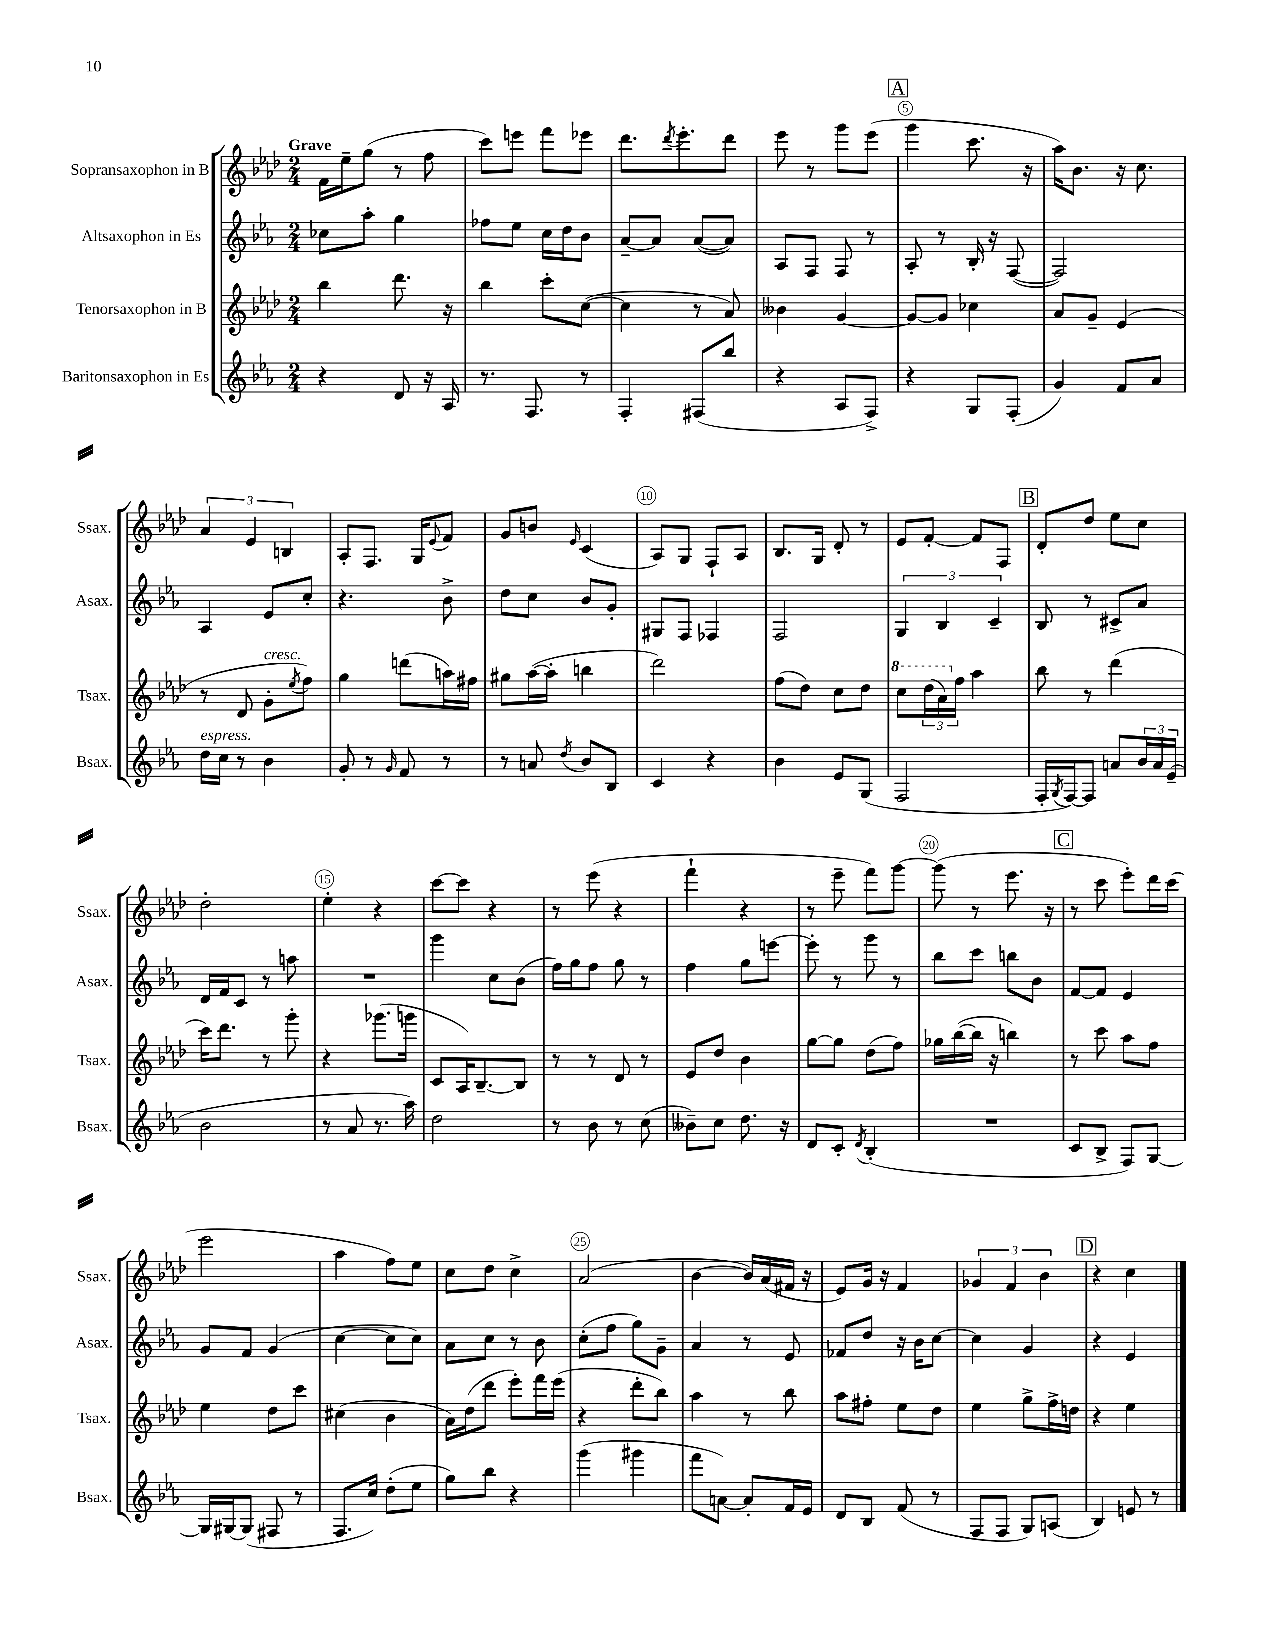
<<
\new StaffGroup <<
\new Staff = "s0" \with { instrumentName = "Sopransaxophon in B" shortInstrumentName = "Ssax." } {
    \clef treble \key aes \major \numericTimeSignature \time 2/4 \tempo "Grave"
    f'16 ees''16-- g''8( r8 f''8 |
    c'''8) e'''8 f'''8 ees'''8 |
    des'''8. \acciaccatura { des'''8 } ees'''8.-. des'''8 |
    ees'''8 r8 g'''8 ees'''8( |
    \mark \markup { \box "A" } g'''4 c'''8. r16 |
    aes''16) bes'8. r16 c''8. |
    \tuplet 3/2 { aes'4 ees'4 b4 } |
    aes8-. f8. g16 \appoggiatura { ees'8 } f'8 |
    g'8 b'8 \grace { ees'16 } c'4( |
    aes8) g8 f8-! aes8 |
    bes8. g16 des'8-. r8 |
    ees'8 f'8~-. f'8 f8 |
    \mark \markup { \box "B" } des'8-. des''8 ees''8 c''8 |
    des''2-. |
    ees''4-. r4 |
    c'''8~ c'''8 r4 |
    r8 ees'''8( r4 |
    f'''4-! r4 |
    r8 ees'''8-- f'''8) g'''8~ |
    g'''8( r8 ees'''8. r16 |
    \mark \markup { \box "C" } r8 c'''8 ees'''8-.) des'''16 c'''16( |
    ees'''2 |
    aes''4 f''8) ees''8 |
    c''8 des''8 c''4-> |
    aes'2( |
    bes'4~ bes'16) aes'16( fis'16 r16 |
    ees'8) g'16 r16 f'4 |
    \tuplet 3/2 { ges'4 f'4 bes'4 } |
    \mark \markup { \box "D" } r4 c''4 \bar "|." |
}
\new Staff = "s1" \with { instrumentName = "Altsaxophon in Es" shortInstrumentName = "Asax." } {
    \clef treble \key ees \major \numericTimeSignature \time 2/4
    ces''8 aes''8-. g''4 |
    fes''8 ees''8 c''16 d''16 bes'8 |
    aes'8~-- aes'8 aes'8~( aes'8) |
    aes8 f8 f8 r8 |
    \mark \markup { \box "A" } aes8-. r8 bes16-. r16 f8~( |
    f2) |
    aes4 ees'8 c''8-. |
    r4. bes'8-> |
    d''8 c''8 bes'8 g'8-. |
    gis8 f8 fes4 |
    f2 |
    \tuplet 3/2 { g4 bes4 c'4-- } |
    \mark \markup { \box "B" } bes8 r8 cis'8-> aes'8 |
    d'16 f'16 c'8 r8 a''8 |
    R2 |
    g'''4 c''8 bes'8( |
    f''16) g''16 f''8 g''8 r8 |
    f''4 g''8 e'''8~ |
    e'''8-. r8 g'''8 r8 |
    bes''8 c'''8 b''8 bes'8 |
    \mark \markup { \box "C" } f'8~ f'8 ees'4 |
    g'8 f'8 g'4( |
    c''4~ c''8 c''8) |
    aes'8 c''8 r8 bes'8 |
    c''8-.( f''8 g''8) g'8-- |
    aes'4 r8 ees'8 |
    fes'8 d''8 r16 bes'16 c''8~ |
    c''4 g'4 |
    \mark \markup { \box "D" } r4 ees'4 \bar "|." |
}
\new Staff = "s2" \with { instrumentName = "Tenorsaxophon in B" shortInstrumentName = "Tsax." } {
    \clef treble \key aes \major \numericTimeSignature \time 2/4
    bes''4 des'''8. r16 |
    bes''4 c'''8-. c''8~( |
    c''4 r8 aes'8) |
    beses'4 g'4~ |
    \mark \markup { \box "A" } g'8~ g'8 ces''4 |
    aes'8 g'8-- ees'4( |
    r8 des'8 g'8-.^\markup { \italic "cresc." } \acciaccatura { ees''8 } f''8) |
    g''4 d'''8( a''16) fis''16 |
    gis''8 aes''16~( aes''16-. b''4 |
    des'''2) |
    f''8( des''8) c''8 des''8 |
    \ottava #1 c'''8 \tuplet 3/2 { des'''16( aes''16) \ottava #0 f''16 } aes''4 |
    \mark \markup { \box "B" } bes''8 r8 des'''4( |
    c'''16) des'''8. r8 g'''8-. |
    r4 ges'''8.( g'''16 |
    c'8 aes16) bes8.~-- bes8 |
    r8 r8 des'8 r8 |
    ees'8 des''8 bes'4 |
    g''8~ g''8 des''8( f''8) |
    ges''16 bes''16~( bes''16 r16 b''4) |
    \mark \markup { \box "C" } r8 c'''8 aes''8 f''8 |
    ees''4 des''8 c'''8 |
    cis''4( bes'4 |
    aes'16) des''16( des'''8 ees'''8-.) f'''16 ees'''16( |
    r4 des'''8-. bes''8) |
    aes''4 r8 bes''8 |
    aes''8 fis''8-. ees''8 des''8 |
    ees''4 g''8-> f''16-> d''16 |
    \mark \markup { \box "D" } r4 ees''4 \bar "|." |
}
\new Staff = "s3" \with { instrumentName = "Baritonsaxophon in Es" shortInstrumentName = "Bsax." } {
    \clef treble \key ees \major \numericTimeSignature \time 2/4
    r4 d'8 r16 aes16 |
    r8. f8. r8 |
    f4-. fis8( bes''8 |
    r4 aes8 f8->) |
    \mark \markup { \box "A" } r4 g8 f8-.( |
    g'4) f'8 aes'8 |
    d''16^\markup { \italic "espress." } c''16 r8 bes'4 |
    g'8-. r8 \grace { g'16 } f'8 r8 |
    r8 a'8 \acciaccatura { d''8 } bes'8 bes8 |
    c'4 r4 |
    bes'4 ees'8 g8( |
    f2 |
    \mark \markup { \box "B" } f16-. \acciaccatura { g8 } f16~) f8 a'8 \tuplet 3/2 { bes'16 a'16 ees'16--( } |
    bes'2 |
    r8 aes'8 r8. aes''16) |
    d''2 |
    r8 bes'8 r8 c''8( |
    beses'8--) c''8 d''8. r16 |
    d'8 c'8-. \acciaccatura { d'8 } bes4-.( |
    R2 |
    \mark \markup { \box "C" } c'8 bes8-> f8) g8~ |
    g16 gis16~ gis8( fis8 r8 |
    f8. c''16) d''8-.( ees''8 |
    g''8) bes''8 r4 |
    g'''4( gis'''4 |
    f'''8 a'8~) a'8-. f'16 ees'16 |
    d'8 bes8 f'8( r8 |
    f8 f8 g8) a8( |
    \mark \markup { \box "D" } bes4) e'8 r8 \bar "|." |
}
>>
>>
\layout { \context { \Score \override BarNumber.break-visibility = ##(#f #t #t) barNumberVisibility = #(every-nth-bar-number-visible 5) \override BarNumber.stencil = #(make-stencil-circler 0.1 0.3 ly:text-interface::print) } }
